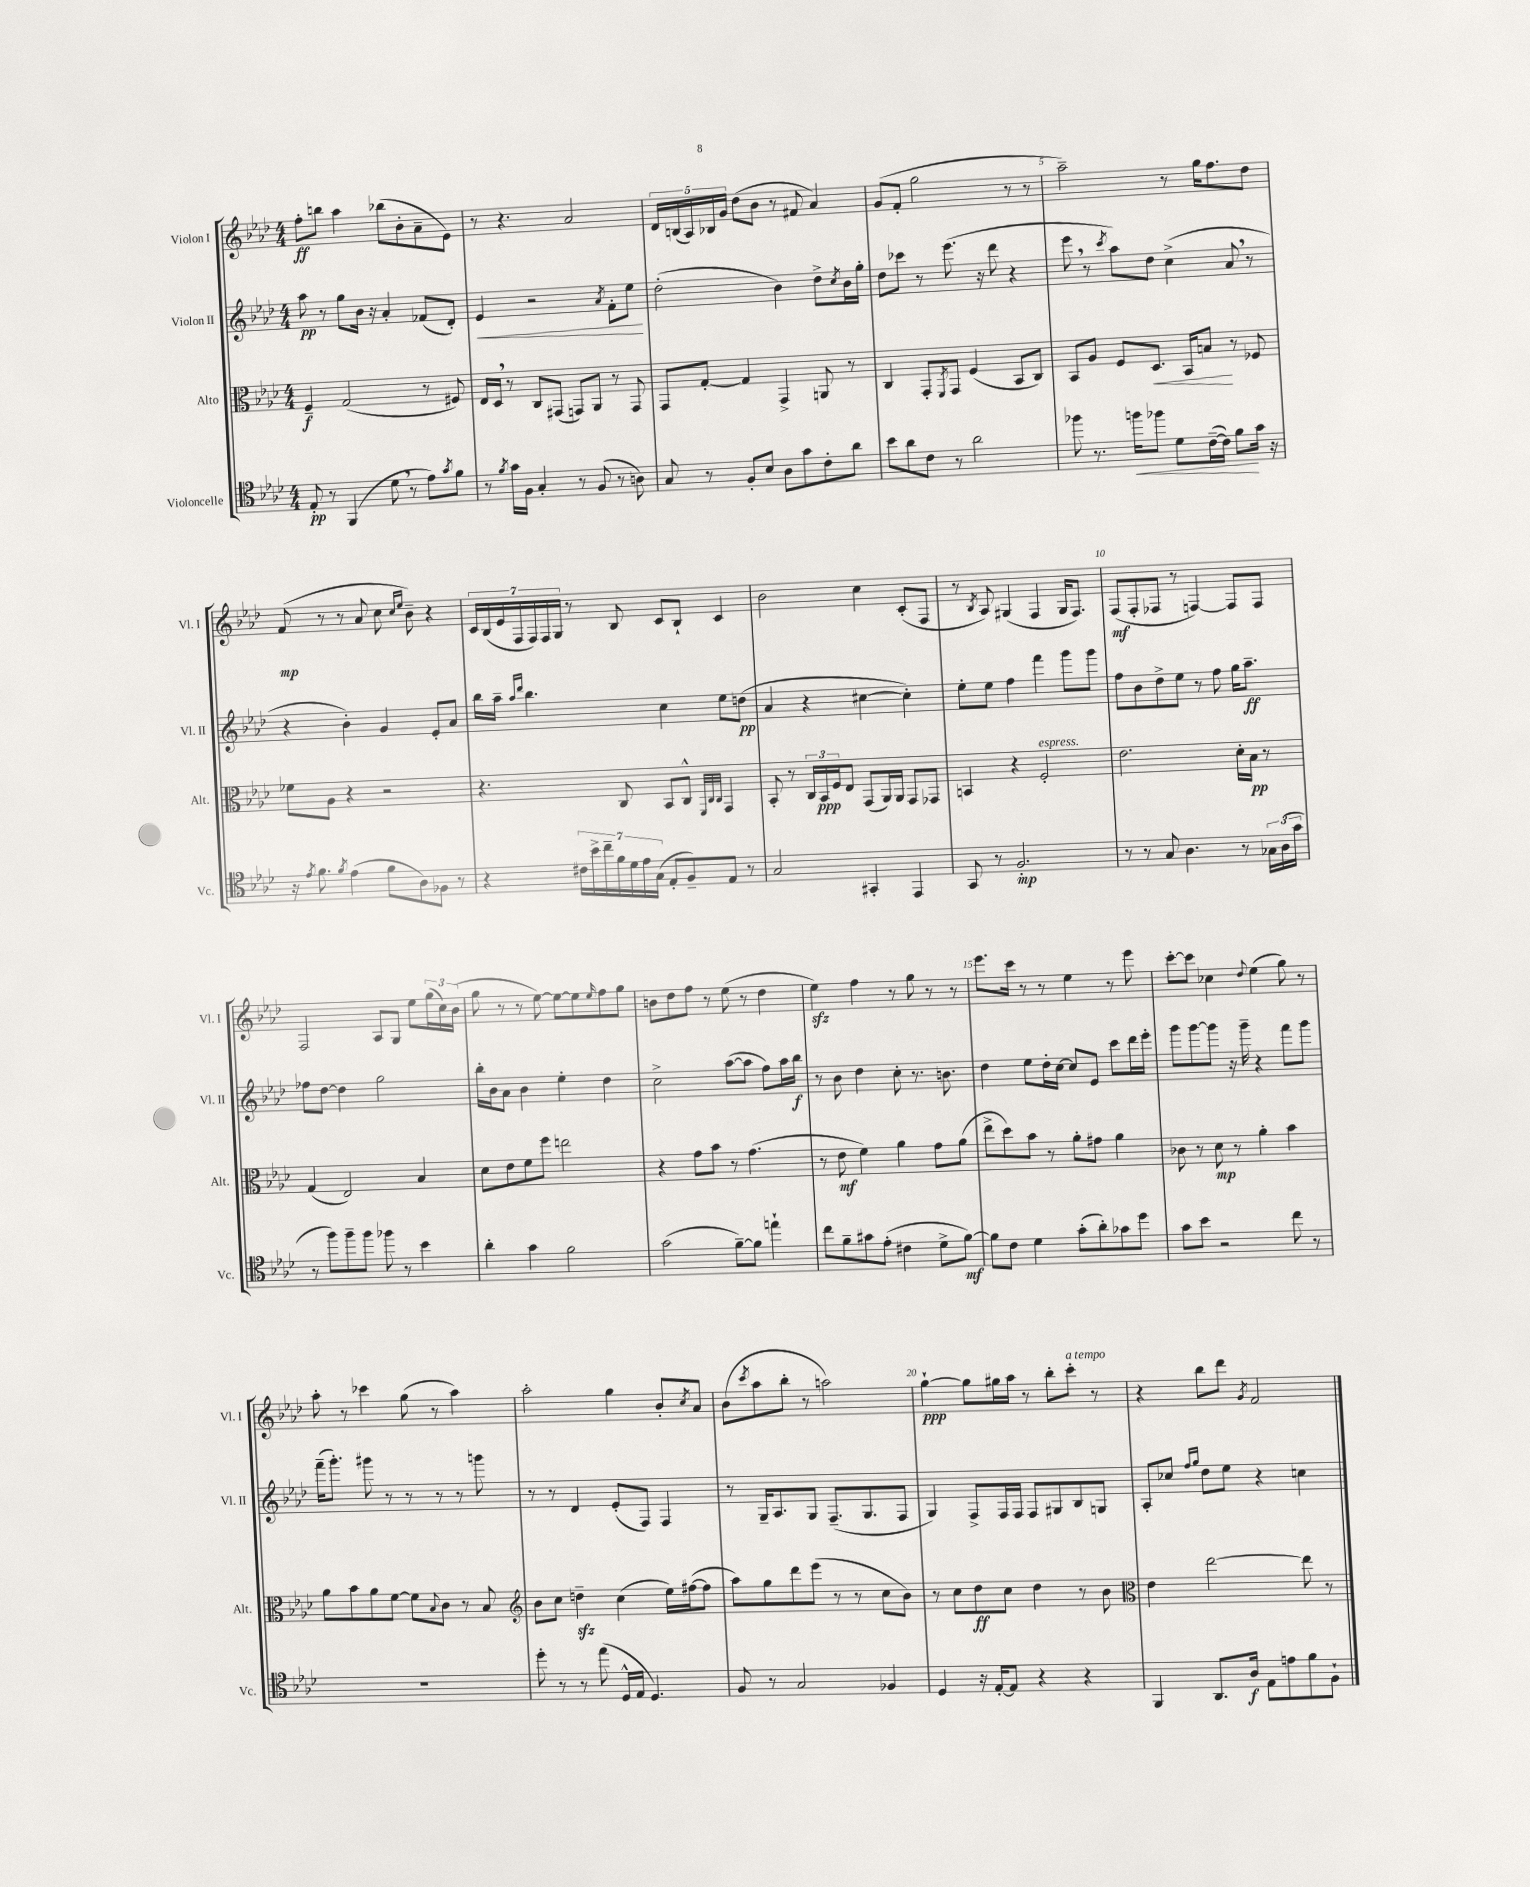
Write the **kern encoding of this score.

**kern	**kern	**kern	**kern
*staff4	*staff3	*staff2	*staff1
*clefC4	*clefC3	*clefG2	*clefG2
*k[b-e-a-d-]	*k[b-e-a-d-]	*k[b-e-a-d-]	*k[b-e-a-d-]
*M4/4	*M4/4	*M4/4	*M4/4
8E-'/	4F~/	8aa-\	8ff'\L
8r	.	8r	8bb\J
(4FF/	(2G/	8gg\L	4aa-\
.	.	16b-\Jk	.
.	.	16r	.
8d-\	.	4a-'/	(8bb-\L
8r	.	.	8b-'\
8e-\L)	8r	(8f-/L	8a-~\
8qg/	.	.	.
8f\J	8F#/)	8d-'/J)	8e-\J)
=	=	=	=
8r	16E-/LL	4e-/	8r
.	16D-/JJ	.	.
8qf/	.	.	.
16g\LL	8r	.	4.r
16F\JJ	.	.	.
4G'/	8C/L	2r	.
.	(8GG#/J	.	.
8r	8GG/L)	.	2a-/
(8F/	8AA-/J	.	.
.	.	8qa-/	.
8r	8r	8f'\L	.
8A\)	8GG/	8ee-\J	.
=	=	=	=
8G/	8GG/L	(2dd-'\	20d-/LL
.	.	.	(20B/
.	.	.	20A-/)
8r	[8G'/J	.	.
.	.	.	20B-/
.	.	.	20g/JJ
8F'/L	4G/]	.	(8dd-\L
8B-/J	.	.	8b-\J
8A-\L	4GG^/	4b-\)	8r
8g\	.	.	8f#/
8c'\	8AA/	8dd-^\L	4a-/)
.	.	8qcc/	.
8a-\J	8r	16b-\L	.
.	.	16gg'\JJ	.
=	=	=	=
8b-\L	4C/	8dd-\L	(8g/L
8a-\	.	8ccc-\J	8f'/J
8c\J	8GG'/L	8r	2gg\
.	8qFF/	.	.
8r	8GG/J	(8.eee-\	.
2a-\	(4F/	.	.
.	.	16r	.
.	.	8ddd-\	.
.	8BB-/L	4r	8r
.	8C/J)	.	8r
=	=	=	=
8ff-\	8BB-/L	8eee-\	2aa-~\)
8.r	8A-/J	8r	.
.	.	8qccc/	.
.	8F/L	8aa-\L)	.
16ff\LK	.	.	.
8ff-\J	8.D-/J	8dd-\J	.
8d-\L	.	(4cc^\	8r
.	16BB-/LK	.	.
([16c~\L	8B/J	.	16gg\LK
16c\]JJ)	.	.	8.ff\
8f\L	8r	8a-/	.
16g\Jk	8F-/	8r	8dd-\J
16r	.	.	.
=	=	=	=
16r	8f-\L	4r	(8f/
8qe-/	.	.	.
8.f\	.	.	.
.	8A-\J	.	8r
8qf/	.	.	.
(4e-\	4r	4b-'\)	8r
.	.	.	8a-/
8f\L	2r	4g/	8cc\
.	.	.	16qqcc/LL
.	.	.	16qqee-/JJ
8A-\)	.	.	8b-~\)
8F-\J	.	8e-'/L	4r
8r	.	8a-/J	.
=	=	=	=
4r	4.r	16bb-\LL	28c/LL
.	.	.	(28B-/
.	.	16aa-~\JJ	.
.	.	.	28e-/
.	.	.	28F/
.	.	16qqaa-/LL	.
.	.	16qqddd-/JJ	.
.	.	4.bb-\	.
.	.	.	28F/)
.	.	.	28F/
.	.	.	28G/JJ
28c#\LL	.	.	8r
28b-^\	.	.	.
28cc~\	.	.	.
28f\	.	.	.
.	8C/	.	8B-/
28d-\	.	.	.
28e-\	.	.	.
(28G\JJ	.	.	.
8E-'/L	8BB-/L	4cc\	8c/L
8F~/)	8C^^/J	.	8B-`/J
.	32qqFF/LLL	.	.
.	32qqC/	.	.
.	32qqC/JJJ	.	.
8E-/J	4GG/	8ee-\L	4c/
8r	.	(8dd\J	.
=	=	=	=
2G/	8BB-'/	4a-/	2b-\
.	8r	.	.
.	24C/LL	4r	.
.	24BB-/	.	.
.	24F/J	.	.
.	8E-/J	.	.
4GG#'/	(8GG/L	[4cc#\	4cc\
.	16AA-/L)	.	.
.	16AA-/JJ	.	.
4EE-/	8GG/L	4cc#'\])	(8c'/L
.	8GG-/J	.	8F/J
=	=	=	=
8GG/	4BB/	8ee-'\L	8r
.	.	.	8qB-/
8r	.	8ee-\J	8A-/)
2.F'/	4r	4ff\	(4G#/
.	2F'/	4fff\	4F/
.	.	8ggg\L	16G#/LK
.	.	.	8.F/J)
.	.	8ggg\J	.
=	=	=	=
8r	2.e-\	8ff\L	(8F/L
8r	.	8b-\	8F'/
8G/	.	8dd-^\	8F-/J
4.A-\	.	8ee-\J	8r
.	.	8r	[4F/)
.	.	8ff\	.
8r	16d-'\LL	16gg\LK	8F/]L
.	16B-\JJ	8.aa-~\J	.
24G-\LL	8r	.	8F/J
(24A-\	.	.	.
24g\JJ	.	.	.
=	=	=	=
8r	(4G/	8ff-\L	2F/
8ff\L)	.	[8dd-\J	.
8ff~\	2E-/)	4dd-\]	.
8ff\J	.	.	.
8ff-\	.	2gg\	8A-/L
8r	.	.	8G/J
4b-\	4B-/	.	8ee-\L
.	.	.	(24gg\L
.	.	.	24cc\)
.	.	.	(24b-\JJ
=	=	=	=
4a-'\	8d-\L	16bb-'\LL	8gg\
.	.	16b-\J	.
.	8e-\	8a-\J	8r
4g\	8f\	4b-\	8r
.	8ff\J	.	[8ee-\)
2f\	2ee\	4ee-'\	8ee-\_L
.	.	.	8ee-\]
.	.	.	16qqee-/
.	.	4dd-\	8ff\
.	.	.	8gg\J
=	=	=	=
(2g\	4r	2cc^\	8b\L
.	.	.	8dd-\
.	8g\L	.	8ff\J
.	8b-\J	.	8r
[8f~\L)	8r	([8aa-\L	(8ee-\
8f\]J	(4.g\	8aa-\]J	8r
4ee`\	.	8ff\L)	4dd-\
.	.	16aa-\L	.
.	.	16bb-\JJ	.
=	=	=	=
8cc\L	8r	8r	4ee-\)
8f~\	8e-\	8b-\	.
8g#\	4f\)	4dd-\	4ff\
(8e-'\J	.	.	.
4c#\	4a-\	8cc'\	8r
.	.	8.r	8gg\
8d-^\L	8g\L	.	8r
.	.	8.b\	.
[8f\J)	(8a-\J	.	8r
=	=	=	=
8f\]L	8ee-^\L	4dd-\	8.eee-\L
8c\J	8dd-\)	.	.
.	.	.	16ccc\Jk
4d-\	8b-\J	8ee-\L	8r
.	8r	16dd-'\L	8r
.	.	[16cc\JJ	.
(8g'\L	8a-'\L	8cc/]L	4ee-\
8a-'\)	8g#\J	8e-/J	.
8g-\	4a-\	8ccc\L	8r
8dd-\J	.	16ddd-\L	8eee-\
.	.	16eee-'\JJ	.
=	=	=	=
8g\L	8c-\	8ggg\L	[8ccc'\L
8b-\J	8r	[8ggg\	8ccc\]J
2r	8d-\	8ggg\]J	4cc-\
.	8r	16r	.
.	.	16ggg~\	.
.	.	.	8qqdd-/
.	4a-'\	4r	(4ee-\
8cc\	4b-\	8fff\L	8gg\)
8r	.	8ggg\J	8r
=	=	=	=
1r	8a-\L	(16fff~\LK	8aa-'\
.	.	8.ggg'\J)	.
.	8b-\	.	8r
.	8a-\	8ggg#\	4ccc-\
.	[8f\J	8r	.
.	8f\]L	8r	(8gg\
.	8qqB-/	.	.
.	8c\J	8r	8r
.	8r	8r	4aa-\)
.	8B-/	8ggg\	.
=	=	=	=
*	*clefG2	*	*
8dd-'\	8b-\L	8r	2aa-'\
8r	8cc\J	8r	.
8r	4dd~\	4d-/	.
(8ee-\	.	.	.
16D-^^/LL	(4cc\	(8e-'/L	4gg\
16E-/JJ	.	.	.
4.D-/)	.	8F/J)	.
.	16ee-\LL)	4F/	8b-'/L
.	([16ff#\J	.	.
.	.	.	8qcc/
.	8ff#\]J	.	8a-/J
=	=	=	=
8F/	8aa-\L)	8r	(8b-\L
.	.	.	8qccc/
8r	8gg\	16G~/LK	8aa-\
.	.	8.A-/	.
2G/	8ddd-\	.	8bb-'\J
.	(8eee-\J	8G/J	8r
.	8r	(8.F~/L	2aa\)
.	8r	.	.
.	.	8.G/	.
4F-/	8cc\L	.	.
.	8b-\J)	8F/J	.
=	=	=	=
4D-/	8r	4G/)	[4gg`\
.	8cc\L	.	.
16r	8dd-\	8F^/L	8gg\]L
[16E-'/LK	.	.	.
8E-/]J	8cc\J	16F/L	16gg#\L
.	.	16F/JJ	16aa-\JJ
4r	4dd-\	8F/L	8r
.	.	8G#/	8bb-'\L
4r	8r	8B-/	8ccc'\J
.	8b-\	8G/J	8r
=	=	=	=
*	*clefC3	*	*
4FF/	4e-\	8A-'/L	4r
.	.	8cc-/J	.
.	.	16qqff/LL	.
.	.	16qqgg/JJ	.
8.AA-/L	[2ee-\	8dd-\L	8bb-\L
.	.	8ee-\J	8ddd-\J
16A-/Jk	.	.	.
.	.	.	8qg/
8E-\L	.	4r	2f/
8e\	.	.	.
8f\	8ee-\]	4cc\	.
8F`\J	8r	.	.
==	==	==	==
*-	*-	*-	*-
